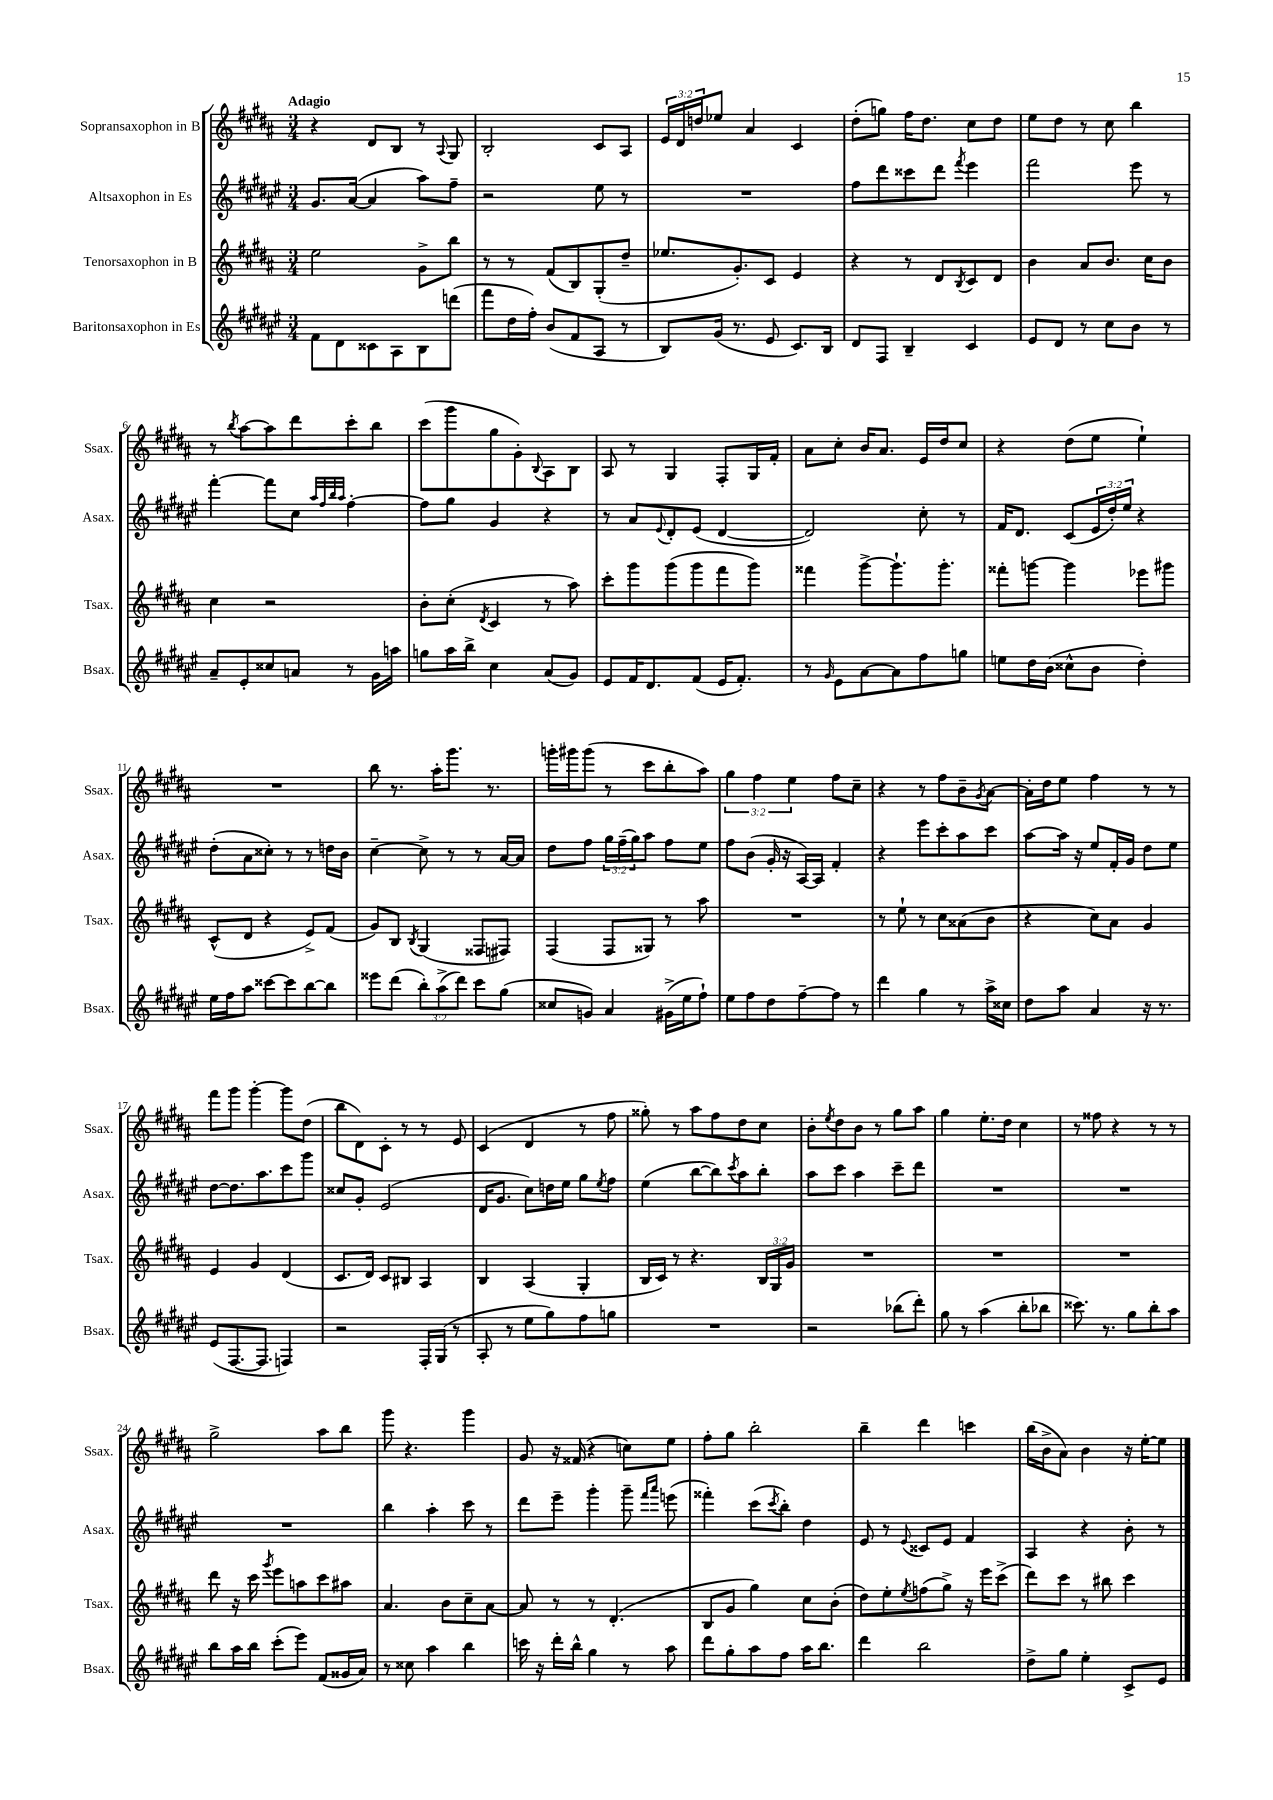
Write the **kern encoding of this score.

**kern	**kern	**kern	**kern
*staff4	*staff3	*staff2	*staff1
*clefG2	*clefG2	*clefG2	*clefG2
*k[f#c#g#d#a#e#]	*k[f#c#g#d#a#]	*k[f#c#g#d#a#e#]	*k[f#c#g#d#a#]
*M3/4	*M3/4	*M3/4	*M3/4
8f#	2ee	8.g#	4r
8d#	.	.	.
.	.	([16a#	.
8c##	.	4a#]	8d#
8A#	.	.	8B
8B	8g#^	8aa#)	8r
.	.	.	8qqA#
(8ddd	8bb	8ff#~	8G#
=	=	=	=
8fff#	8r	2r	2B'
16dd#	8r	.	.
16ff#')	.	.	.
(8b	(8f#	.	.
8f#	8B)	.	.
8A#	(8G#'	8ee#	8c#
8r	8dd#~	8r	8A#
=	=	=	=
8B)	8.ee-	2.r	24e
.	.	.	24d#
.	.	.	24dd
(16g#	.	.	8ee-
8.r	8.g#')	.	.
.	.	.	4a#
8e#	8c#	.	.
8.c#)	4e	.	4c#
16B	.	.	.
=	=	=	=
8d#	4r	8ff#	(8dd#'
8F#	.	8ddd#	8gg)
4B~	8r	8ccc##	16ff#
.	.	.	8.dd#
.	8d#	8ddd#	.
.	8qB	8qfff#	.
4c#	8c#	4eee#	8cc#
.	8d#	.	8dd#
=	=	=	=
8e#	4b	2fff#	8ee
8d#	.	.	8dd#
8r	8a#	.	8r
8cc#	8.b	.	8cc#
8b	.	8eee#	4bb
.	16cc#	.	.
8r	8b	8r	.
=	=	=	=
8a#~	4cc#	[4fff#'	8r
.	.	.	8qbb
8e#'	.	.	[8aa#
8cc##	2r	8fff#]	8aa#]
8a	.	8cc#	8ddd#
.	.	32qqaa#	.
.	.	32qqff#	.
.	.	32qqbb	.
.	.	32qqaa#	.
8r	.	[4ff#'	8ccc#'
16g#	.	.	8bb
16aa	.	.	.
=	=	=	=
8gg	8b'	8ff#]	(8ccc#
16aa#	(8cc#'	8gg#	8ggg#
16bb^	.	.	.
.	8qd#	.	.
4cc#	4c#	4g#	8gg#
.	.	.	8g#')
.	.	.	8qqB
(8a#	8r	4r	8A#
8g#)	8aa#)	.	8B
=	=	=	=
8e#	8ccc#'	8r	8A#
16f#	8ggg#	8a#	8r
8.d#	.	.	.
.	.	8qqe#	.
.	(8ggg#	8d#'	4G#
(8f#	8ggg#	(8e#	.
16e#	8fff#	[4d#	8F#'
8.f#')	.	.	.
.	8ggg#)	.	16G#
.	.	.	16f#'
=	=	=	=
8r	4fff##	2d#])	8a#
16qqg#	.	.	.
8e#	.	.	8cc#'
[8a#	[8ggg#^	.	16b
.	.	.	8.a#
8a#]	8.ggg#`]	.	.
8ff#	.	8cc#'	16e
.	8.ggg#'	.	16dd#
8gg	.	8r	8cc#
=	=	=	=
8ee	8fff##'	16f#	4r
.	.	8.d#	.
16dd#	[8ggg	.	.
(16b	.	.	.
8cc##^^	4ggg]	(8c#	(8dd#
8b	.	24e#	8ee
.	.	24dd#')	.
.	.	24ee#	.
4dd#')	8eee-	4r	4ee`)
.	8ggg#	.	.
=	=	=	=
16ee#	(8c#^^	(8dd#'	2.r
16ff#	.	.	.
8aa#	8d#	8a#	.
[8ccc##	4r	8cc##')	.
8ccc##]	.	8r	.
[8bb	8e^)	8r	.
8bb]	(8f#	16dd	.
.	.	16b	.
=	=	=	=
8eee##	8g#)	[4cc#~	8bb
(8ddd#	8B	.	8.r
.	8qB	.	.
12bb')	(4G#	8cc#^]	.
.	.	.	16aa#'
(12aa#^	.	.	.
.	.	8r	8.ggg#
12ddd#)	.	.	.
8ccc#	8F##	8r	.
.	.	.	8.r
(8gg#	8F#)	[16a#	.
.	.	16a#]	.
=	=	=	=
8cc##	(4F#	8dd#	16ggg'
.	.	.	16ggg#
8g)	.	8ff#	(8ggg#
4a#	8F#	24gg#	8r
.	.	(24ff#~	.
.	.	24gg#)	.
.	8G##)	8aa#	8ccc#
(16g#^	8r	8ff#	8bb'
16ee#	.	.	.
8ff#`)	8aa#	8ee#	8aa#)
=	=	=	=
8ee#	2.r	8ff#	6gg#
8ff#	.	(8b	.
.	.	.	6ff#
8dd#	.	16g#'	.
.	.	16r	.
.	.	.	6ee
[8ff#~	.	[16A#)	.
.	.	16A#]	.
8ff#]	.	4f#'	8ff#
8r	.	.	8cc#~
=	=	=	=
4ddd#	8r	4r	4r
.	8ee`	.	.
4gg#	8r	8eee#	8r
.	8cc#	8ccc#'	8ff#
8r	(8a##	8aa#	8b~
.	.	.	8qg#
16aa#^	8b	8ccc#	[8a#
16cc##	.	.	.
=	=	=	=
8dd#	4r	[8aa#	16a#']
.	.	.	16dd#
8aa#	.	16aa#]	8ee
.	.	16r	.
4a#	8cc#)	8ee#	4ff#
.	8a#	16f#'	.
.	.	16g#	.
16r	4g#	8dd#	8r
8.r	.	.	.
.	.	8ee#	8r
=	=	=	=
(8e#	4e	[8dd#	8fff#
[8.F#	.	8.dd#]	8ggg#
.	4g#	.	[4ggg#'
8.F#]	.	8.aa#	.
4F)	(4d#	8ccc#	8ggg#]
.	.	8ggg#	(8dd#
=	=	=	=
2r	8.c#	8cc##	8bb
.	.	8g#'	8d#)
.	16d#)	.	.
.	8c#	(2e#	8c#'
.	8B#	.	8r
16F#'	4A#	.	8r
(16G#	.	.	.
8r	.	.	8e
=	=	=	=
8A#'	4B	16d#	(4c#
.	.	8.g#	.
8r	.	.	.
8ee#	(4A#	8cc#)	4d#
8gg#)	.	16dd	.
.	.	16ee#	.
8ff#	4G#'	8gg#	8r
.	.	8qee#	.
8gg	.	8ff#	8ff#
=	=	=	=
2.r	16B	(4ee#	8gg##')
.	16c#)	.	.
.	8r	.	8r
.	4.r	[8bb	8aa#
.	.	8bb])	8ff#
.	.	8qccc#	.
.	.	8aa#	8dd#
.	24B	8bb'	8cc#
.	24G#	.	.
.	24g#	.	.
=	=	=	=
2r	2.r	8aa#	8b'
.	.	.	8qee
.	.	8ccc#	8dd#
.	.	4aa#	8b
.	.	.	8r
(8bb-	.	8ccc#~	8gg#
8ddd#')	.	8ddd#	8aa#
=	=	=	=
8gg#	2.r	2.r	4gg#
8r	.	.	.
(4aa#	.	.	8.ee'
.	.	.	16dd#
8bb'	.	.	4cc#
8bb-	.	.	.
=	=	=	=
8.ccc##)	2.r	2.r	8r
.	.	.	8ff##
8.r	.	.	.
.	.	.	4r
8gg#	.	.	.
8bb'	.	.	8r
8aa#	.	.	8r
=	=	=	=
8bb	8ddd#	2.r	2gg#^
16aa#	16r	.	.
16bb	16ccc#	.	.
.	8qggg#	.	.
(8ccc#'	8eee	.	.
8eee#)	8aa	.	.
(8f#	8ccc#	.	8aa#
16g##	8aa#	.	8bb
16a#)	.	.	.
=	=	=	=
8r	4.a#	4bb	8ggg#
8cc##	.	.	4.r
4aa#	.	4aa#'	.
.	8b	.	.
4bb	8cc#~	8ccc#	4ggg#
.	[8a#	8r	.
=	=	=	=
16ccc	8a#]	8ddd#	8g#
16r	.	.	.
16ddd#'	8r	8eee#~	16r
16bb^^	.	.	(16f##
4gg#	8r	4ggg#'	4r
.	(4.d#'	.	.
8r	.	8ggg#~	8cc)
.	.	16qqfff#	.
.	.	16qqaaa#	.
8aa#	.	(8eee	8ee
=	=	=	=
8ddd#	8B	4fff##')	8ff#'
8gg#'	8g#	.	8gg#
8aa#	4gg#)	(8ccc#	2bb'
.	.	8qccc#	.
8ff#	.	8bb')	.
16aa#	8cc#	4dd#	.
8.bb	.	.	.
.	(8b'	.	.
=	=	=	=
4ddd#	8dd#)	8e#	4bb~
.	8ee'	8r	.
.	8qee	8qqe#	.
2bb	(8ff	8c##	4ddd#
.	8gg#^)	8e#	.
.	16r	4f#	4ccc
.	16eee	.	.
.	(8ccc#^	.	.
=	=	=	=
8dd#^	8ddd#)	4A#	(16bb
.	.	.	16b^
8gg#	8ccc#	.	8a#)
4ee#'	8r	4r	4b
.	8bb#	.	.
8c#^	4ccc#	8b'	16r
.	.	.	[16ee'
8e#	.	8r	8ee]
==	==	==	==
*-	*-	*-	*-
